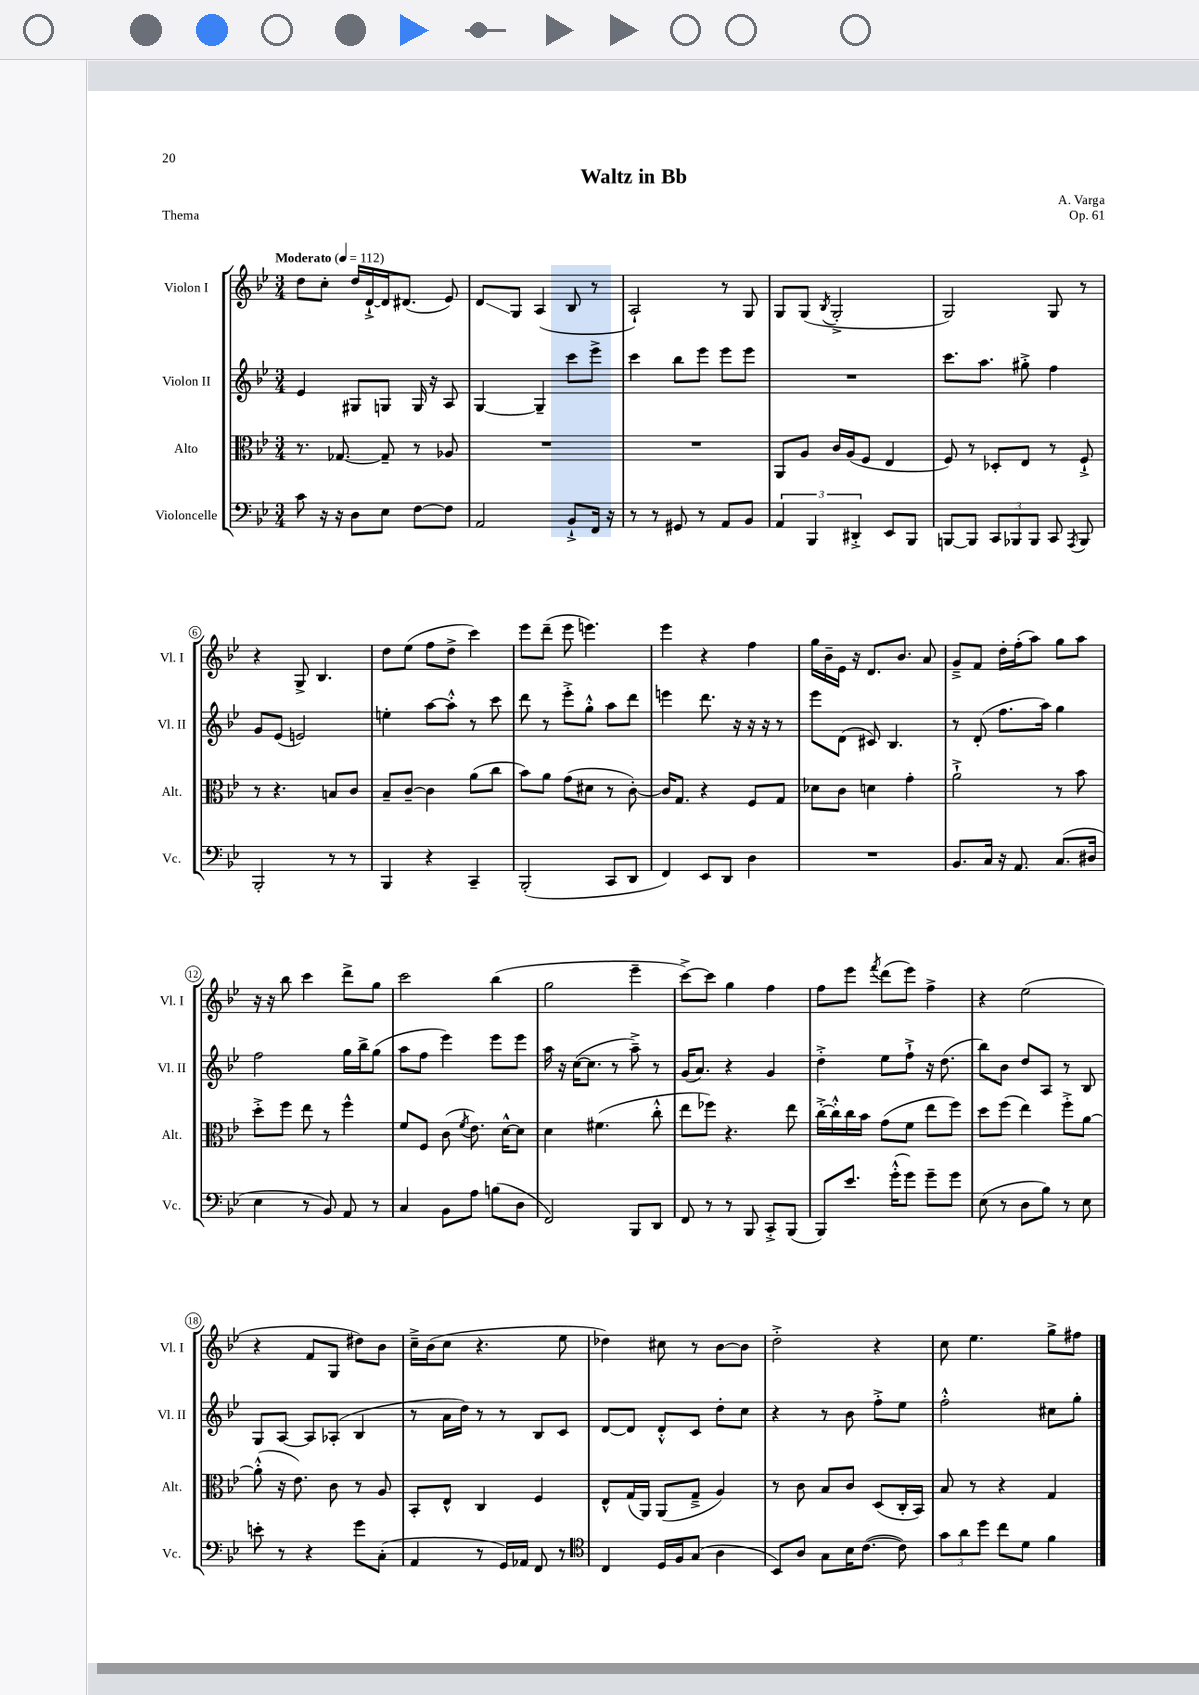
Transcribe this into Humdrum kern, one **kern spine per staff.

**kern	**kern	**kern	**kern
*staff4	*staff3	*staff2	*staff1
*clefF4	*clefC3	*clefG2	*clefG2
*k[b-e-]	*k[b-e-]	*k[b-e-]	*k[b-e-]
*M3/4	*M3/4	*M3/4	*M3/4
*MM112	*MM112	*MM112	*MM112
8c	8.r	4e-	8dd
16r	.	.	8cc'
16r	[8.G-	.	.
8D	.	8G#	16dd
.	.	.	[16d`^
8E-	8G-~]	8G	16d]
.	.	.	(8.d#
[8F	8r	16G	.
.	.	16r	.
8F]	8A-	8A	8e-)
=	=	=	=
2AA	2.r	[4G	8d
.	.	.	8G
.	.	4G~]	(4A
8BB-`^	.	8ccc	8B-
16FF	.	8eee-^	8r
16r	.	.	.
=	=	=	=
8r	2.r	4ccc	2A`)
8r	.	.	.
8GG#	.	8bb-	.
8r	.	8eee-	.
8AA	.	8eee-	8r
8BB-	.	8eee-	8G
=	=	=	=
6AA	8AA	2.r	8G
.	8A	.	(8G
6BBB-	.	.	.
.	.	.	8qB-
.	16c	.	2G'^
.	(16A	.	.
6DD#'^	.	.	.
.	8F	.	.
8EE-	4E-	.	.
8BBB-	.	.	.
=	=	=	=
[8BBB	8F)	8.ccc	2G)
8BBB]	8r	.	.
.	.	8.aa	.
12CC	8D-'	.	.
12BBB-	.	.	.
.	8E-	8gg#'^	.
12BBB-	.	.	.
8CC	8r	4ff	8G
8qAAA	.	.	.
8BBB-	8F`^	.	8r
=	=	=	=
2BBB-'	8r	8g	4r
.	4.r	(8e-	.
.	.	2e)	8G^
.	.	.	4.B-
8r	8B	.	.
8r	8c	.	.
=	=	=	=
4BBB-	8B-~	4ee'	8dd
.	[8c~	.	(8ee-
4r	4c]	[8aa	8ff
.	.	8aa'^^]	8dd^
4CC~	(8a	8r	4ccc)
.	8cc	8ccc	.
=	=	=	=
(2BBB-'	8b-)	8ddd	8eee-
.	8a	8r	(8ddd~
.	(8g	8eee-'^	8eee-
.	8d#	8gg'^^	4.eee)
8CC	8r	8aa	.
8DD	[8c')	8ddd	.
=	=	=	=
4FF)	16c]	4eee	4eee-
.	8.G	.	.
8EE-	4r	8.ddd	4r
8DD	.	.	.
.	.	16r	.
4D	8F	16r	4ff
.	.	16r	.
.	8G	8r	.
=	=	=	=
2.r	8d-	8eee-	16gg
.	.	.	16b-~
.	8c	(8d	16e-
.	.	.	16r
.	4d	8c#)	8.d
.	.	4.B-	.
.	.	.	8.b-
.	4g'	.	.
.	.	.	8a
=	=	=	=
8.BB-	2a`^	8r	8g~^
.	.	(8d'	8f
16C	.	.	.
16r	.	8.ff	16dd'
8.AA	.	.	(16ff'
.	.	.	8aa)
.	.	16aa)	.
(8.C	8r	4gg	8gg
.	8b-	.	8aa
16D#	.	.	.
=	=	=	=
4E-	8dd'^	2ff	16r
.	.	.	16r
.	8ff	.	8bb-
8r	8ee-	.	4ccc
8BB-)	8r	.	.
8AA	4ff^^	16gg	8ddd^
.	.	16bb-^	.
8r	.	(8gg	8gg
=	=	=	=
4C	8f	8aa	2ccc
.	8F	8ff	.
8BB-	(8c	4eee-)	.
.	8qf	.	.
8A	8.e-)	.	.
(8B	.	8eee-	(4bb-
.	[16d^^	.	.
8D	8d]	8eee-	.
=	=	=	=
2FF)	4d	16aa	2gg
.	.	16r	.
.	.	([16cc	.
.	.	8.cc]	.
.	(4.f#	.	.
.	.	8r	.
8BBB-	.	8aa~^)	4eee-~
8DD	8cc'^^	8r	.
=	=	=	=
8FF	8ee-	(16g	[8ccc^)
.	.	8.a)	.
8r	8ff-)	.	8ccc]
8r	4.r	4r	4gg
8BBB-	.	.	.
8CC'^	.	4g	4ff
(8BBB-	8ee-	.	.
=	=	=	=
8BBB-)	[16cc'^	4dd'^	8ff
.	16cc'^^]	.	.
8.e-	16cc	.	8eee-
.	16b-	.	.
.	.	.	8qfff
.	(8g	8ee-	(8ddd
(16g'^^	.	.	.
8g)	8f	8ff`^	8eee-)
8g~	8ee-	16r	4ff^
.	.	(8.dd	.
8g	8ff)	.	.
=	=	=	=
(8E-	8dd	8bb-)	4r
8r	(8ff	8b-	.
8D	4ee-)	8dd	(2ee-
8B-)	.	8A	.
8r	8ff'^	8r	.
8E-	[8a	8B-	.
=	=	=	=
8e'	(8a'^^]	8G	4r
8r	16r	[8A	.
.	8.e-)	.	.
4r	.	8A]	8f
.	8c	(8A-'	8G
8g	8r	4B-	8dd#)
(8C'	8A	.	8b-
=	=	=	=
4AA	8BB-'	8r	16cc~^
.	.	.	(16b-
.	8E-^^	16a	8cc
.	.	16dd)	.
8r	4C	8r	4.r
16GG)	.	8r	.
16AA-	.	.	.
8FF	4F	8B-	.
8r	.	8c	8ee-
=	=	=	=
*clefC4	*	*	*
4C	8E-^^	[8d	4dd-)
.	(16G	8d]	.
.	16AA)	.	.
16D	(8AA	8d'^^	8cc#
16F	.	.	.
(8G	8G~^	8c	8r
4A	4A)	8dd'	[8b-
.	.	8cc	8b-]
=	=	=	=
8BB-)	8r	4r	2dd'^
8A	8c	.	.
8G	8B-	8r	.
16B-	8c	8b-	.
([8.c	.	.	.
.	(8D	8ff'^	4r
8c])	16C'	8ee-	.
.	16BB-)	.	.
=	=	=	=
12g	8B-	2ff'^^	8cc
12a	.	.	.
.	8r	.	4.ee-
12dd	.	.	.
8cc	4r	.	.
8d	.	.	.
4f	4G	8cc#	8gg^
.	.	8gg'	8ff#
==	==	==	==
*-	*-	*-	*-
